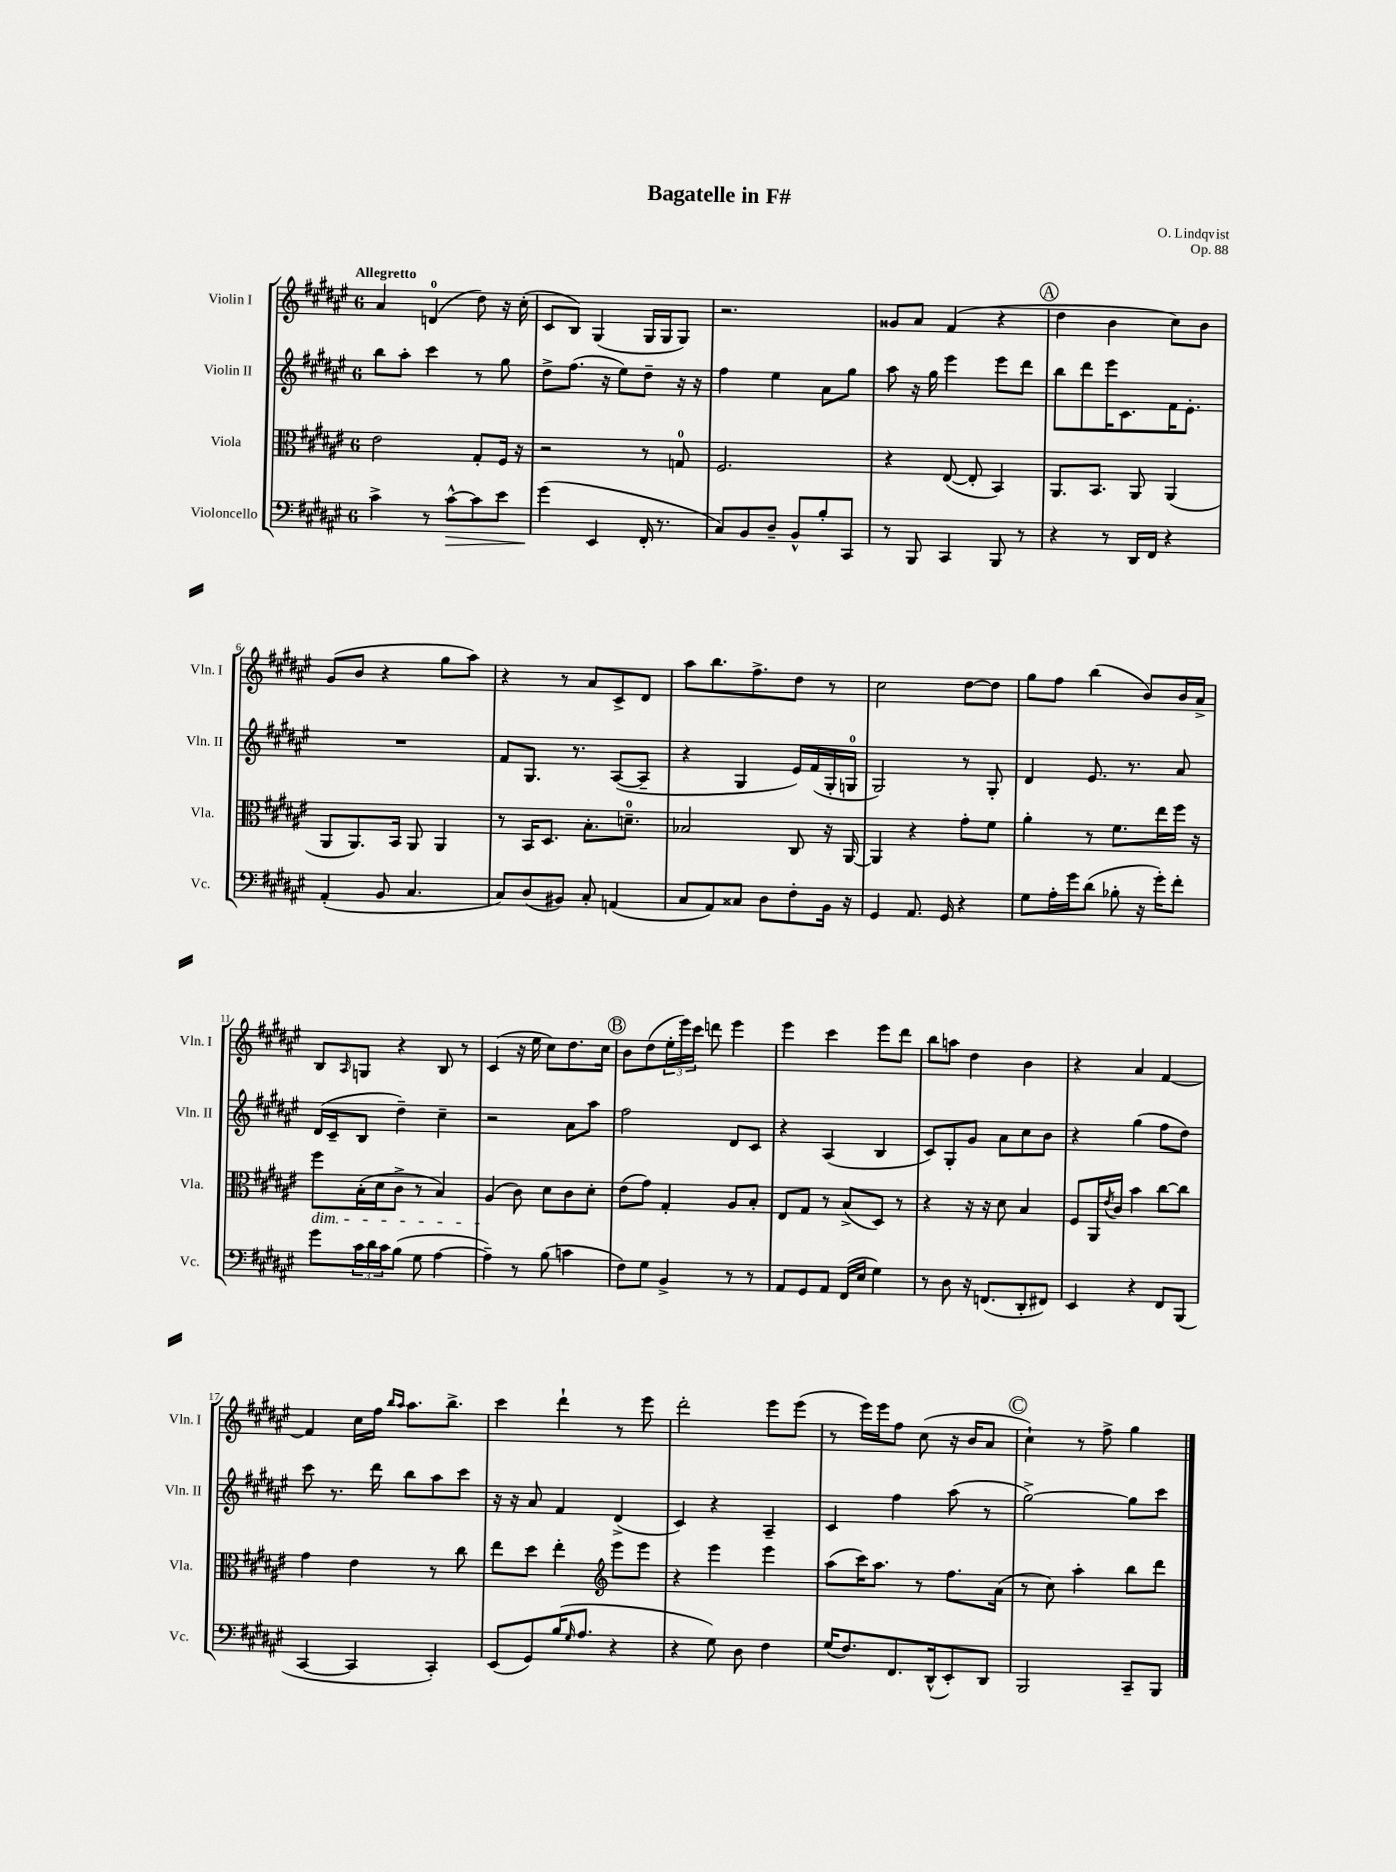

**kern	**kern	**kern	**kern
*staff4	*staff3	*staff2	*staff1
*clefF4	*clefC3	*clefG2	*clefG2
*k[f#c#g#d#a#e#]	*k[f#c#g#d#a#e#]	*k[f#c#g#d#a#e#]	*k[f#c#g#d#a#e#]
*M6/8	*M6/8	*M6/8	*M6/8
4c#^	2e#	8bb	4a#
.	.	8aa#'	.
8r	.	4ccc#	(4d
[8c#^^	.	.	.
8c#]	8G#'	8r	8dd#)
8e#	16F#	8gg#	16r
.	16r	.	(16cc#'
=	=	=	=
(4g#	2r	8dd#^	8c#
.	.	(8.ff#	8B)
4EE#	.	.	(4G#
.	.	16r	.
.	.	8ee#)	.
16FF#'	8r	8dd#~	16G#
8.r	.	.	16G#
.	8G	16r	8G#)
.	.	16r	.
=	=	=	=
8C#)	2.F#	4ff#	2.r
8BB	.	.	.
8D#~	.	4ee#	.
8BB^^	.	.	.
8B'	.	8a#	.
8CC#	.	8gg#	.
=	=	=	=
8r	4r	8aa#	8g##
8BBB	.	16r	8a#
.	.	16gg#	.
4CC#	([8E#	4eee#	(4f#
.	8E#']	.	.
8BBB	4BB)	8eee#	4r
8r	.	8ddd#	.
=	=	=	=
4r	8.AA#	8bb	4dd#
.	.	8ddd#	.
.	8.BB	.	.
8r	.	16eee#	4b
.	.	8.c#	.
16DD#	8AA#	.	.
16FF#	.	.	.
4r	(4AA#	16f#	8cc#)
.	.	8.e#'	.
.	.	.	8b
=	=	=	=
(4AA#'	8AA#	2.r	(8g#
.	8.AA#)	.	8b
8BB	.	.	4r
.	16BB	.	.
4.C#	8AA#	.	.
.	4AA#	.	8gg#
.	.	.	8aa#)
=	=	=	=
8C#)	8r	8f#	4r
(8D#	16BB	8.G#	.
.	8.D#	.	.
8BB#)	.	.	8r
.	.	8.r	.
8C#'	8.B'	.	8a#
(4AA	.	([8A#	8c#^
.	8.d~	.	.
.	.	8A#~]	8d#
=	=	=	=
8C#	2B-	4r	8aa#
8AA#)	.	.	8.bb
8C##	.	4G#	.
.	.	.	8.ff#^
8D#	.	.	.
8F#'	8C#	16e#)	8dd#
.	.	(16f#	.
16BB	16r	16G#'	8r
16r	[16AA#	16G	.
=	=	=	=
4GG#	4AA#]	2G#)	2cc#
8.AA#	4r	.	.
16GG#	.	.	.
4r	8g#'	8r	[8dd#
.	8f#	8G#'	8dd#]
=	=	=	=
8G#	4a#'	4d#	8gg#
16A#'	.	.	8ff#
16g#	.	.	.
(8d#	8r	8.e#	(4bb
8B-'	8.f#	.	.
.	.	8.r	.
16r	.	.	8b)
16g#')	16ee#	.	.
8f#'	16ff#	8a#	16b
.	16r	.	16a#^
=	=	=	=
8g#	8ff#	(16d#	8B
.	.	16c#~	.
.	.	.	16qqA#
24c#	(16B'	8B	8G
24d#	.	.	.
.	16d#	.	.
24c#	.	.	.
(8B	8c#^	4dd#~)	4r
8G#	8r	.	.
[4A#	4B)	4cc#~	8B
.	.	.	8r
=	=	=	=
4A#~])	(4A#	2r	(4c#
8r	8c#)	.	16r
.	.	.	16ee#
(8B	8d#	.	8cc#)
4c	8c#	8a#	8.dd#
.	8d#'	8aa#	.
.	.	.	16cc#
=	=	=	=
8F#)	(8e#	2ff#	8b
8G#	8g#)	.	(8dd#
4BB^	4G#'	.	24ee#'
.	.	.	24eee#)
.	.	.	24ccc#
.	.	.	8ddd
8r	8A#	8d#	4eee#
8r	8B'	8c#	.
=	=	=	=
8AA#	8E#	4r	4eee#
8GG#	8G#	.	.
8AA#	8r	(4A#	4ccc#
(16FF#	(8B^	.	.
16E#	.	.	.
4G#)	8D#)	4B	8eee#
.	8r	.	8ddd#
=	=	=	=
8r	4r	8c#)	8bb
8D#	.	8G#'	8aa
16r	16r	8g#	4dd#
(8.FF	16r	.	.
.	8d#	8a#	.
8DD#'	4B	8cc#	4b
8FF#)	.	8b	.
=	=	=	=
4EE#	8F#	4r	4r
.	16AA#	.	.
.	8qe#	.	.
.	16c#	.	.
4r	4b	(4gg#	4a#
8FF#	[8cc#	8ff#	[4f#
(8BBB	8cc#]	8dd#)	.
=	=	=	=
[4CC#	4g#	8ccc#	4f#]
.	.	8.r	.
4CC#]	4e#	.	16cc#
.	.	16ddd#	16ff#
.	.	.	16qqbb
.	.	.	16qqaa#
.	.	8bb	8.aa#
4CC#')	8r	8aa#	.
.	.	.	8.bb^
.	8cc#	8ccc#	.
=	=	=	=
(8EE#	8ee#	16r	4ccc#
.	.	16r	.
8GG#)	8dd#	8a#	.
(16B	4ee#'	4f#	4ddd#`
16qqG#	.	.	.
8.A#	.	.	.
*	*clefG2	*	*
4r	8eee#	(4d#^	8r
.	8eee#	.	8eee#
=	=	=	=
4r	4r	4c#)	2ddd#'
8G#)	4eee#	4r	.
8D#	.	.	.
4F#	4eee#	4A#~	8eee#
.	.	.	(8eee#
=	=	=	=
(16G#	(8aa#	4c#	8r
8.F#)	.	.	.
.	16ccc#)	.	16eee#)
.	8.aa#	.	16eee#
8.FF#	.	4ff#	8ff#
.	8r	.	(8cc#
(16DD#^^	.	.	.
8EE#')	8.ff#	(8aa#	16r
.	.	.	16b
8DD#	.	8r	8a#
.	(16a#	.	.
=	=	=	=
2BBB	8r	[2gg#^)	4cc#`)
.	8cc#)	.	.
.	4aa#'	.	8r
.	.	.	8ff#^
8CC#~	8bb	8gg#]	4gg#
8BBB	8ddd#	8ccc#	.
==	==	==	==
*-	*-	*-	*-
